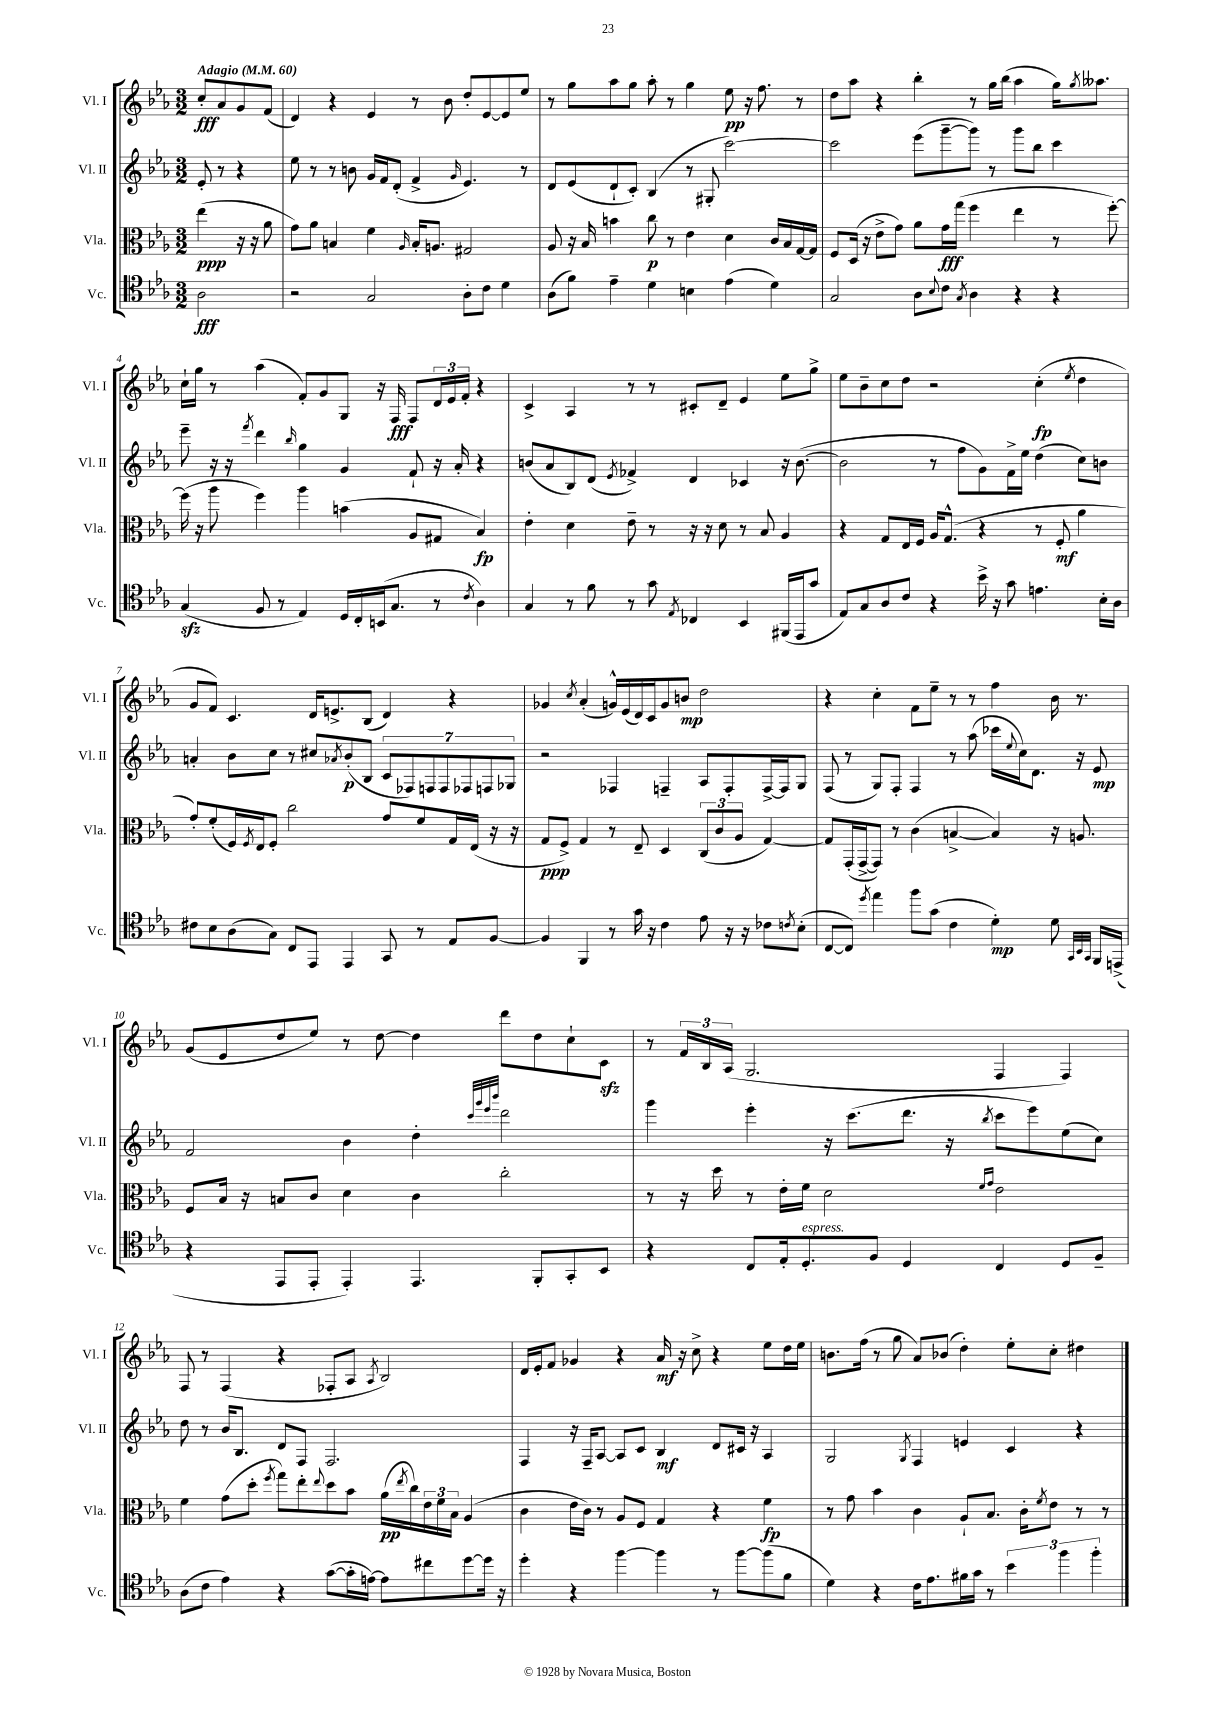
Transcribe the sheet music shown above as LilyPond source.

<<
\new StaffGroup <<
\new Staff = "s0" \with { instrumentName = "Vl. I" shortInstrumentName = "Vl. I" } {
    \clef treble \key ees \major \numericTimeSignature \time 3/2 \partial 2 \tempo "Adagio" 4 = 60
    c''8-.\fff aes'8 g'8 f'8( |
    d'4) r4 ees'4 r8 bes'8 d''8-. ees'8~ ees'8 ees''8 |
    r8 g''8 aes''8 g''8 aes''8-. r8 g''4 ees''8\pp r16 f''8. r8 |
    d''8 aes''8 r4 bes''4-. r8 g''16 bes''16( aes''4 g''16) \acciaccatura { g''8 } aeses''8. |
    c''16-! g''16 r8 aes''4( f'8-.) g'8 g8 r16 f16\fff f8 \tuplet 3/2 { d'16 ees'16 f'16-. } r4 |
    c'4-> aes4 r8 r8 cis'8-. d'8-- ees'4 ees''8 g''8-> |
    ees''8 bes'8-- c''8 d''8 r2 c''4-.\fp( \acciaccatura { ees''8 } d''4 |
    g'8 f'8) c'4. d'16 e'8.-> bes8( d'4) r4 |
    ges'4 \acciaccatura { c''8 } aes'4-.( g'16-^) ees'16( d'16) c'16 g'8 b'8\mp d''2 |
    r4 c''4-. f'8 ees''8-- r8 r8 f''4 bes'16 r8. |
    g'8( ees'8 d''8 ees''8) r8 d''8~ d''4 d'''8 d''8 c''8-! c'8\sfz |
    r8 \tuplet 3/2 { f'16 bes16 aes16( } g2. f4 f4) |
    f8 r8 f4( r4 fes8-. aes8 \acciaccatura { aes8 } bes2) |
    d'16 ees'16-. f'8 ges'4 r4 aes'16\mf r16 c''8-> r4 ees''8 d''16 ees''16 |
    b'8. f''16( r8 g''8 aes'8) bes'8( d''4-.) ees''8-. c''8-. dis''4 \bar "|." |
}
\new Staff = "s1" \with { instrumentName = "Vl. II" shortInstrumentName = "Vl. II" } {
    \clef treble \key ees \major \numericTimeSignature \time 3/2 \partial 2
    ees'8-. r8 r4 |
    ees''8 r8 r8 b'8 g'16 f'16 d'8-.( f'4-> \grace { g'16 } ees'4.) r8 |
    d'8 ees'8( d'8-! c'8-.) bes4( r8 gis8-. c'''2~) |
    c'''2 ees'''8( g'''8~-- g'''8) r8 g'''8 bes''8 c'''4 |
    ees'''8-- r16 r16 \acciaccatura { f'''8 } d'''4 \grace { bes''16 } g''4 g'4 f'8-! r16 aes'16-. r4 |
    b'8( aes'8 bes8) d'8( \acciaccatura { ees'8 } fes'4->) d'4 ces'4 r16 b'8.~( |
    b'2 r8 f''8 g'8) f'16-> ees''16 d''4( c''8) b'8 |
    a'4-. bes'8 c''8 r8 cis''8 \acciaccatura { aes'8 } bes'8-.\p( bes8 \tuplet 7/4 { c'8 fes8) f8 f8 fes8 f8 ges8 } |
    r2 fes4 f4-- aes8 f8-. f16~-> f16 g8 |
    f8( r8 g8) f8-. f4 r8 aes''8( ces'''16 \appoggiatura { ees''8 } c''16) d'8. r16 ees'8\mp |
    f'2 bes'4 d''4-. \grace { c'''32 g'''32 ees'''32 bes'''32 } d'''2 |
    g'''4 ees'''4-. r16 c'''8.( d'''8. r16 \acciaccatura { bes''8 } c'''8 ees'''8) ees''8( c''8) |
    d''8 r8 bes'16 bes8. d'8 f8 f2. |
    f4 r16 f16-- aes8~ aes8 c'8 bes4\mf d'8 cis'16 r16 aes4 |
    g2 \acciaccatura { g8 } f4 e'4 c'4 r4 \bar "|." |
}
\new Staff = "s2" \with { instrumentName = "Vla." shortInstrumentName = "Vla." } {
    \clef alto \key ees \major \numericTimeSignature \time 3/2 \partial 2
    ees''4\ppp( r16 r16 aes'8 |
    g'8) aes'8 b4 f'4 \grace { aes16 } b16-. a8. gis2 |
    aes8 r16 bes16 b'4 c''8\p r8 ees'4 d'4 c'16 bes16 g16~ g16 |
    f8 d16( r16 ees'8-> g'8) aes'8 g'16\fff g''16( f''4 ees''4 r8 f''8~-.) |
    f''16( r16 aes''8 f''4) aes''4 b'4( aes8 gis8 bes4\fp) |
    ees'4-. d'4 ees'8-- r8 r16 r16 d'8 r8 bes8 aes4 |
    r4 g8 ees16 f16 aes16 g8.-^( r4 r8 f8-.\mf aes'4 |
    g'8-.) f'8-.( f16) \acciaccatura { f8 } ees16 f8-. c''2 g'8 f'8 g16 ees16( r16 r16 |
    g8\ppp f8->) g4 r8 ees8-- d4 \tuplet 3/2 { c8( c'8 aes8 } g4~) |
    g8 g,16-.( g,16~-> g,8) r8 c'4( b4~-> b4) r16 a8. |
    f8 bes16 r16 b8 c'8 d'4 c'4 c''2-. |
    r8 r16 d''16 r8 ees'16-. f'16 d'2 \grace { f'16 g'16 } ees'2 |
    f'4 g'8( d''8-. \acciaccatura { f''8 } g''8) ees''8-. \appoggiatura { ees''8 } d''8 bes'8 aes'16\pp( \acciaccatura { ees''8 } c''16) \tuplet 3/2 { ees'16 f'16 bes16 } aes4( |
    c'4 ees'16 c'16) r8 aes8 f8 g4 r4 f'4\fp |
    r8 g'8 bes'4 c'4 aes8-! bes8. c'16-. \acciaccatura { f'8 } ees'8 r8 r8 \bar "|." |
}
\new Staff = "s3" \with { instrumentName = "Vc." shortInstrumentName = "Vc." } {
    \clef tenor \key ees \major \numericTimeSignature \time 3/2 \partial 2
    aes2\fff |
    r2 g2 aes8-. c'8 d'4 |
    aes8( f'8) ees'4-- d'4 b4 ees'4( d'4) |
    g2 aes8 \appoggiatura { bes8 } c'8 \acciaccatura { g8 } aes4 r4 r4 |
    g4\sfz( f8 r8 ees4) d16 c16-. b,16( g8. r8 \acciaccatura { c'8 } aes4) |
    g4 r8 f'8 r8 g'8 \acciaccatura { ees8 } ces4 bes,4 fis,16( ees,16 g'8 |
    ees8) g8 aes8 c'8 r4 bes'16-> r16 g'8 e'4. bes16-. aes16 |
    cis'8 bes8 aes8( g8) c8 ees,8 ees,4 g,8 r8 ees8 f8~ |
    f4 f,4 r8 g'16 r16 c'4 ees'8 r16 r16 ces'8 \acciaccatura { c'8 } bes8-.( |
    c8~ c8) \acciaccatura { d''8 } ees''4 f''8 g'8( c'4 d'4-.\mp) d'8 \grace { g,32 bes,32 g,32 } f,16 e,16->( |
    r4 ees,8 ees,8-. ees,4-.) ees,4. f,8-. g,8-. bes,8 |
    r4 c8 ees16-. d8.-.^\markup { \italic "espress." } f8 d4 c4 d8 f8-- |
    aes8( c'8 ees'4) r4 g'8~( g'16-. e'16~) e'8 cis''8 d''8~ d''16 r16 |
    d''4-. r4 f''4~ f''4 r8 f''8~ f''8( f'8 |
    d'4) r4 c'16 ees'8. fis'16 g'16 r8 \tuplet 3/2 { bes'4 f''4 f''4-. } \bar "|." |
}
>>
>>
